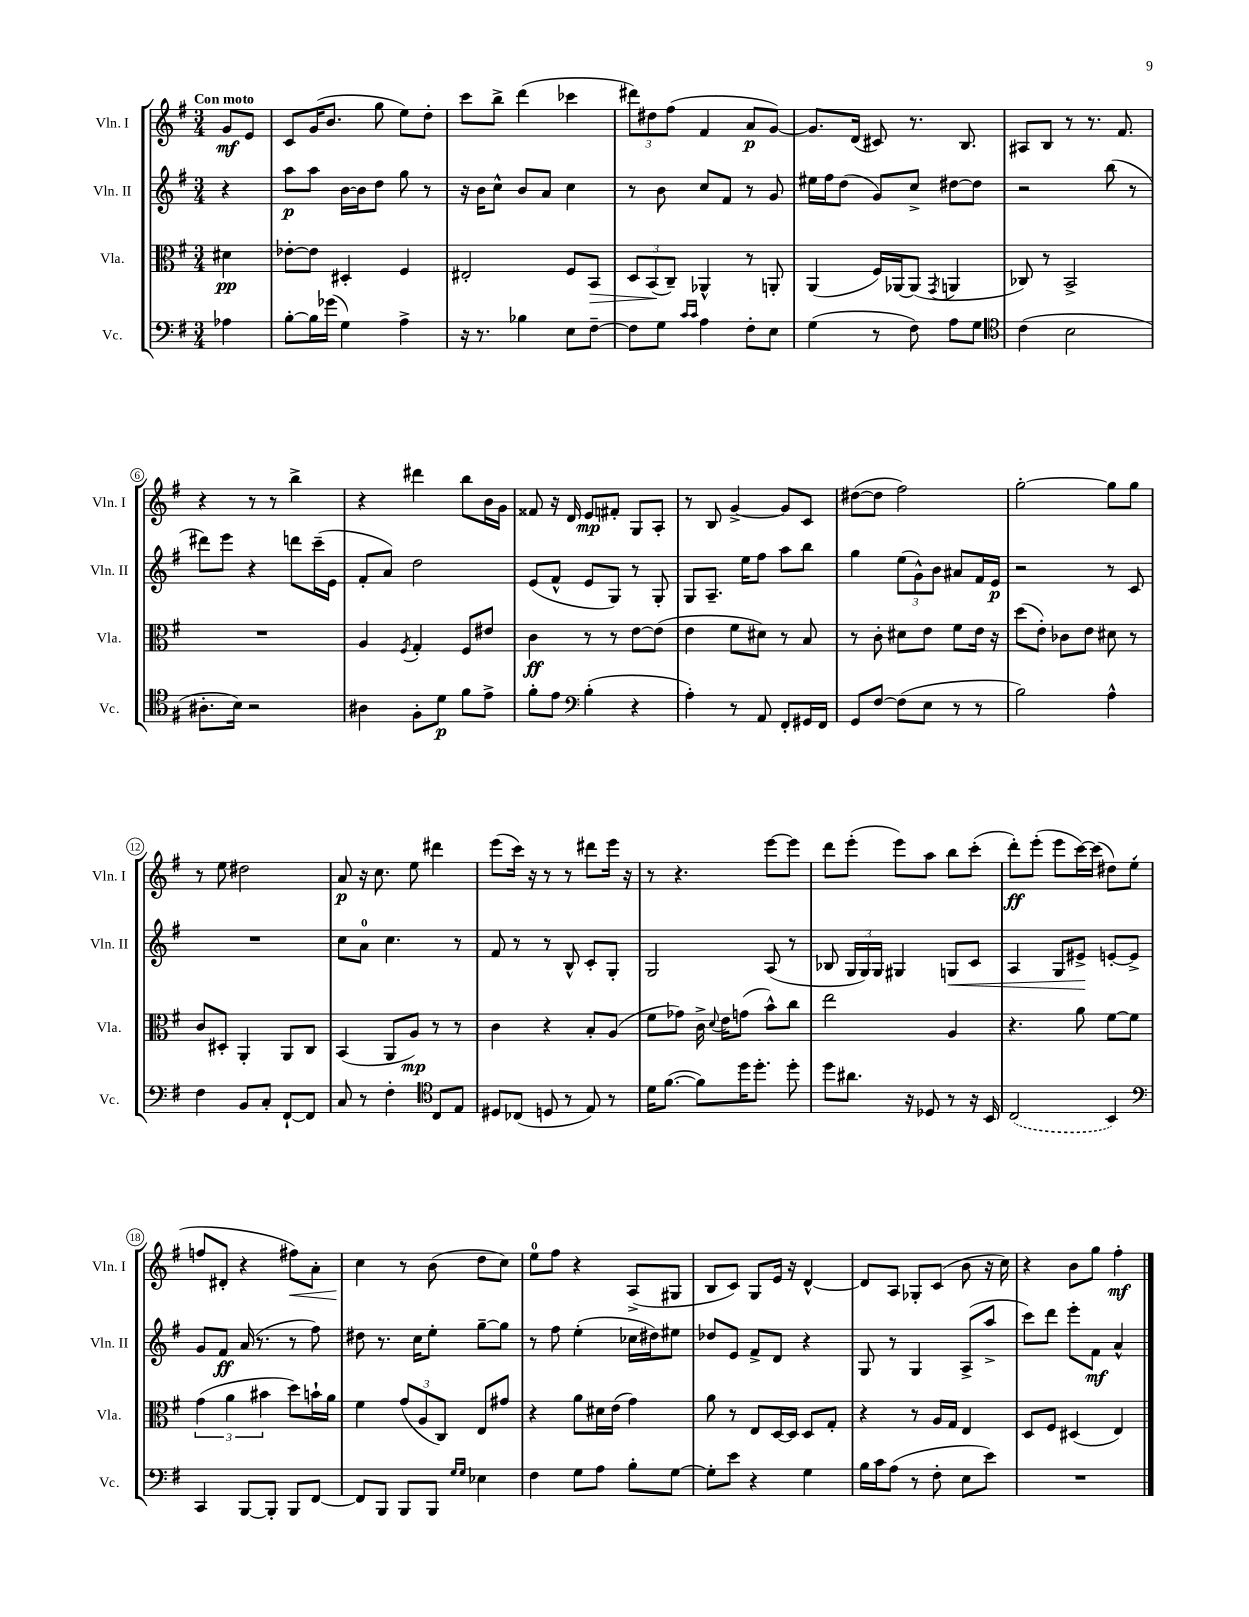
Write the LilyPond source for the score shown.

<<
\new StaffGroup <<
\new Staff = "s0" \with { instrumentName = "Vln. I" shortInstrumentName = "Vln. I" } {
    \clef treble \key g \major \numericTimeSignature \time 3/4 \partial 4 \tempo "Con moto"
    \autoBeamOff g'8[\mf e'8] |
    c'8[ g'16( b'8.] g''8 e''8[) d''8]-. |
    c'''8[ b''8]-> d'''4( ces'''4 |
    \tuplet 3/2 { dis'''8[) dis''8 fis''8]( } fis'4 a'8[\p g'8]~) |
    g'8.[ d'16]( cis'8) r8. b8. |
    ais8[ b8] r8 r8. fis'8. |
    r4 r8 r8 b''4-> |
    r4 dis'''4 b''8[ b'16 g'16] |
    fisis'8 r16 d'16 e'8[\mp fis'8]-. g8[ a8]-. |
    r8 b8 g'4~-> g'8[ c'8] |
    dis''8[~( dis''8] fis''2) |
    g''2~-. g''8[ g''8] |
    r8 e''8 dis''2 |
    a'8\p r16 c''8. e''8 dis'''4 |
    e'''8[( c'''16]) r16 r8 r8 dis'''8[ e'''16] r16 |
    r8 r4. e'''8[~ e'''8] |
    d'''8[ e'''8]-.( e'''8[) a''8] b''8[ c'''8]-.( |
    d'''8[-.\ff) e'''8]-.( e'''8[ c'''16~) c'''16]( dis''8[) e''8]-.( |
    f''8[ dis'8]-. r4 fis''8[\<) a'8]-. |
    c''4\! r8 b'8( d''8[ c''8]) |
    e''8[-0 fis''8] r4 a8[->( gis8] |
    b8[ c'8]) g8[ e'16] r16 d'4~-^ |
    d'8[ a8] ges8[-. c'8]( b'8 r16 c''16) |
    r4 b'8[ g''8] fis''4-.\mf \bar "|." |
}
\new Staff = "s1" \with { instrumentName = "Vln. II" shortInstrumentName = "Vln. II" } {
    \clef treble \key g \major \numericTimeSignature \time 3/4 \partial 4
    \autoBeamOff r4 |
    a''8[\p a''8] b'16[~ b'16 d''8] g''8 r8 |
    r16 b'16[ c''8]-^ b'8[ a'8] c''4 |
    r8 b'8 c''8[ fis'8] r8 g'8 |
    eis''16[ fis''16 d''8]( g'8[) c''8]-> dis''8[~ dis''8] |
    r2 b''8( r8 |
    dis'''8[) e'''8] r4 d'''8[ c'''16--( e'16] |
    fis'8[-. a'8]) d''2 |
    e'8[( fis'8]-^ e'8[ g8]) r8 g8-. |
    g8[ a8.]-- e''16[ fis''8] a''8[ b''8] |
    g''4 \tuplet 3/2 { e''8[( g'8-^) b'8] } ais'8[ fis'16 e'16]\p |
    r2 r8 c'8 |
    R2. |
    c''8[ a'8]-0 c''4. r8 |
    fis'8 r8 r8 b8-^ c'8[-. g8]-. |
    g2 a8( r8 |
    bes8 \tuplet 3/2 { g16[ g16) g16] } gis4 g8[\< c'8] |
    a4 g8[ eis'8]->\! e'8[~-. e'8]-> |
    g'8[ fis'8]\ff a'16( r8. r8 fis''8) |
    dis''8 r8. c''16[ e''8]-. g''8[~-- g''8] |
    r8 fis''8 e''4-.( ces''16[ dis''16) eis''8] |
    des''8[ e'8] fis'8[-> d'8] r4 |
    g8 r8 g4 a8[->( a''8]-> |
    c'''8[) d'''8] e'''8[-. fis'8]\mf a'4-^ \bar "|." |
}
\new Staff = "s2" \with { instrumentName = "Vla." shortInstrumentName = "Vla." } {
    \clef alto \key g \major \numericTimeSignature \time 3/4 \partial 4
    \autoBeamOff dis'4\pp |
    ees'8[~-. ees'8] dis4-. fis4 |
    eis2-. fis8[ b,8]\> |
    \tuplet 3/2 { d8[ b,8\!( c8]--) } aes,4-^ r8 a,8-. |
    a,4( fis16[) aes,16~ aes,8]( \acciaccatura { g,8 } a,4 |
    ces8) r8 b,2-> |
    R2. |
    a4 \acciaccatura { fis8 } g4-. fis8[ eis'8] |
    c'4\ff r8 r8 e'8[~ e'8]( |
    e'4 fis'8[ dis'8]) r8 b8 |
    r8 c'8-. dis'8[ e'8] fis'8[ e'16] r16 |
    d''8[( e'8]-.) ces'8[ e'8] dis'8 r8 |
    c'8[ dis8]-. a,4-. a,8[ c8] |
    b,4( a,8[ a8]\mp) r8 r8 |
    c'4 r4 b8[-. a8]( |
    fis'8[ ges'8]) c'16-> \appoggiatura { d'8 } e'16[ g'8]( b'8[-^) c''8] |
    e''2 a4 |
    r4. a'8 fis'8[~ fis'8] |
    \tuplet 3/2 { g'4( a'4 bis'4 } d''8[) b'16-! a'16] |
    fis'4 \tuplet 3/2 { g'8[( a8 c8]) } e8[ gis'8] |
    r4 a'8[ dis'16 e'16]( g'4) |
    a'8 r8 e8[ d16~ d16] d8[ g8]-. |
    r4 r8 a16[ g16] e4 |
    d8[ fis8] dis4( e4) \bar "|." |
}
\new Staff = "s3" \with { instrumentName = "Vc." shortInstrumentName = "Vc." } {
    \clef bass \key g \major \numericTimeSignature \time 3/4 \partial 4
    \autoBeamOff aes4 |
    b8[~-. b16 ges'16]( g4) a4-> |
    r16 r8. bes4 e8[ fis8]~-- |
    fis8[ g8] \grace { c'16[ c'16] } a4 fis8[-. e8] |
    g4( r8 fis8) a8[ g8] |
    \clef tenor c'4( b2 |
    ais8.[-. b16]) r2 |
    ais4 fis8[-. d'8]\p fis'8[ e'8]-> |
    fis'8[-. e'8] \clef bass b4-.( r4 |
    a4-.) r8 a,8 fis,8[-. gis,16 fis,16] |
    g,8[ fis8]~ fis8[( e8] r8 r8 |
    b2) a4-^ |
    fis4 b,8[ c8]-. fis,8[~-! fis,8] |
    c8 r8 fis4-. \clef tenor c8[ e8] |
    dis8[ ces8]( d8 r8 e8) r8 |
    d'16[ fis'8.]~( fis'8[) d''16 d''8.]-. d''8-. |
    d''8[ ais'8.] r16 des8 r8 r16 b,16 |
    \once \slurDashed c2( b,4) |
    \clef bass c,4 b,,8[~ b,,8]-. b,,8[ fis,8]~ |
    fis,8[ b,,8] b,,8[ b,,8] \grace { g16[ g16] } ees4 |
    fis4 g8[ a8] b8[-. g8]~ |
    g8[-. e'8] r4 g4 |
    b16[ c'16 a8]( r8 fis8-. e8[ e'8]) |
    R2. \bar "|." |
}
>>
>>
\layout { \context { \Score \override BarNumber.stencil = #(make-stencil-circler 0.1 0.3 ly:text-interface::print) } }
